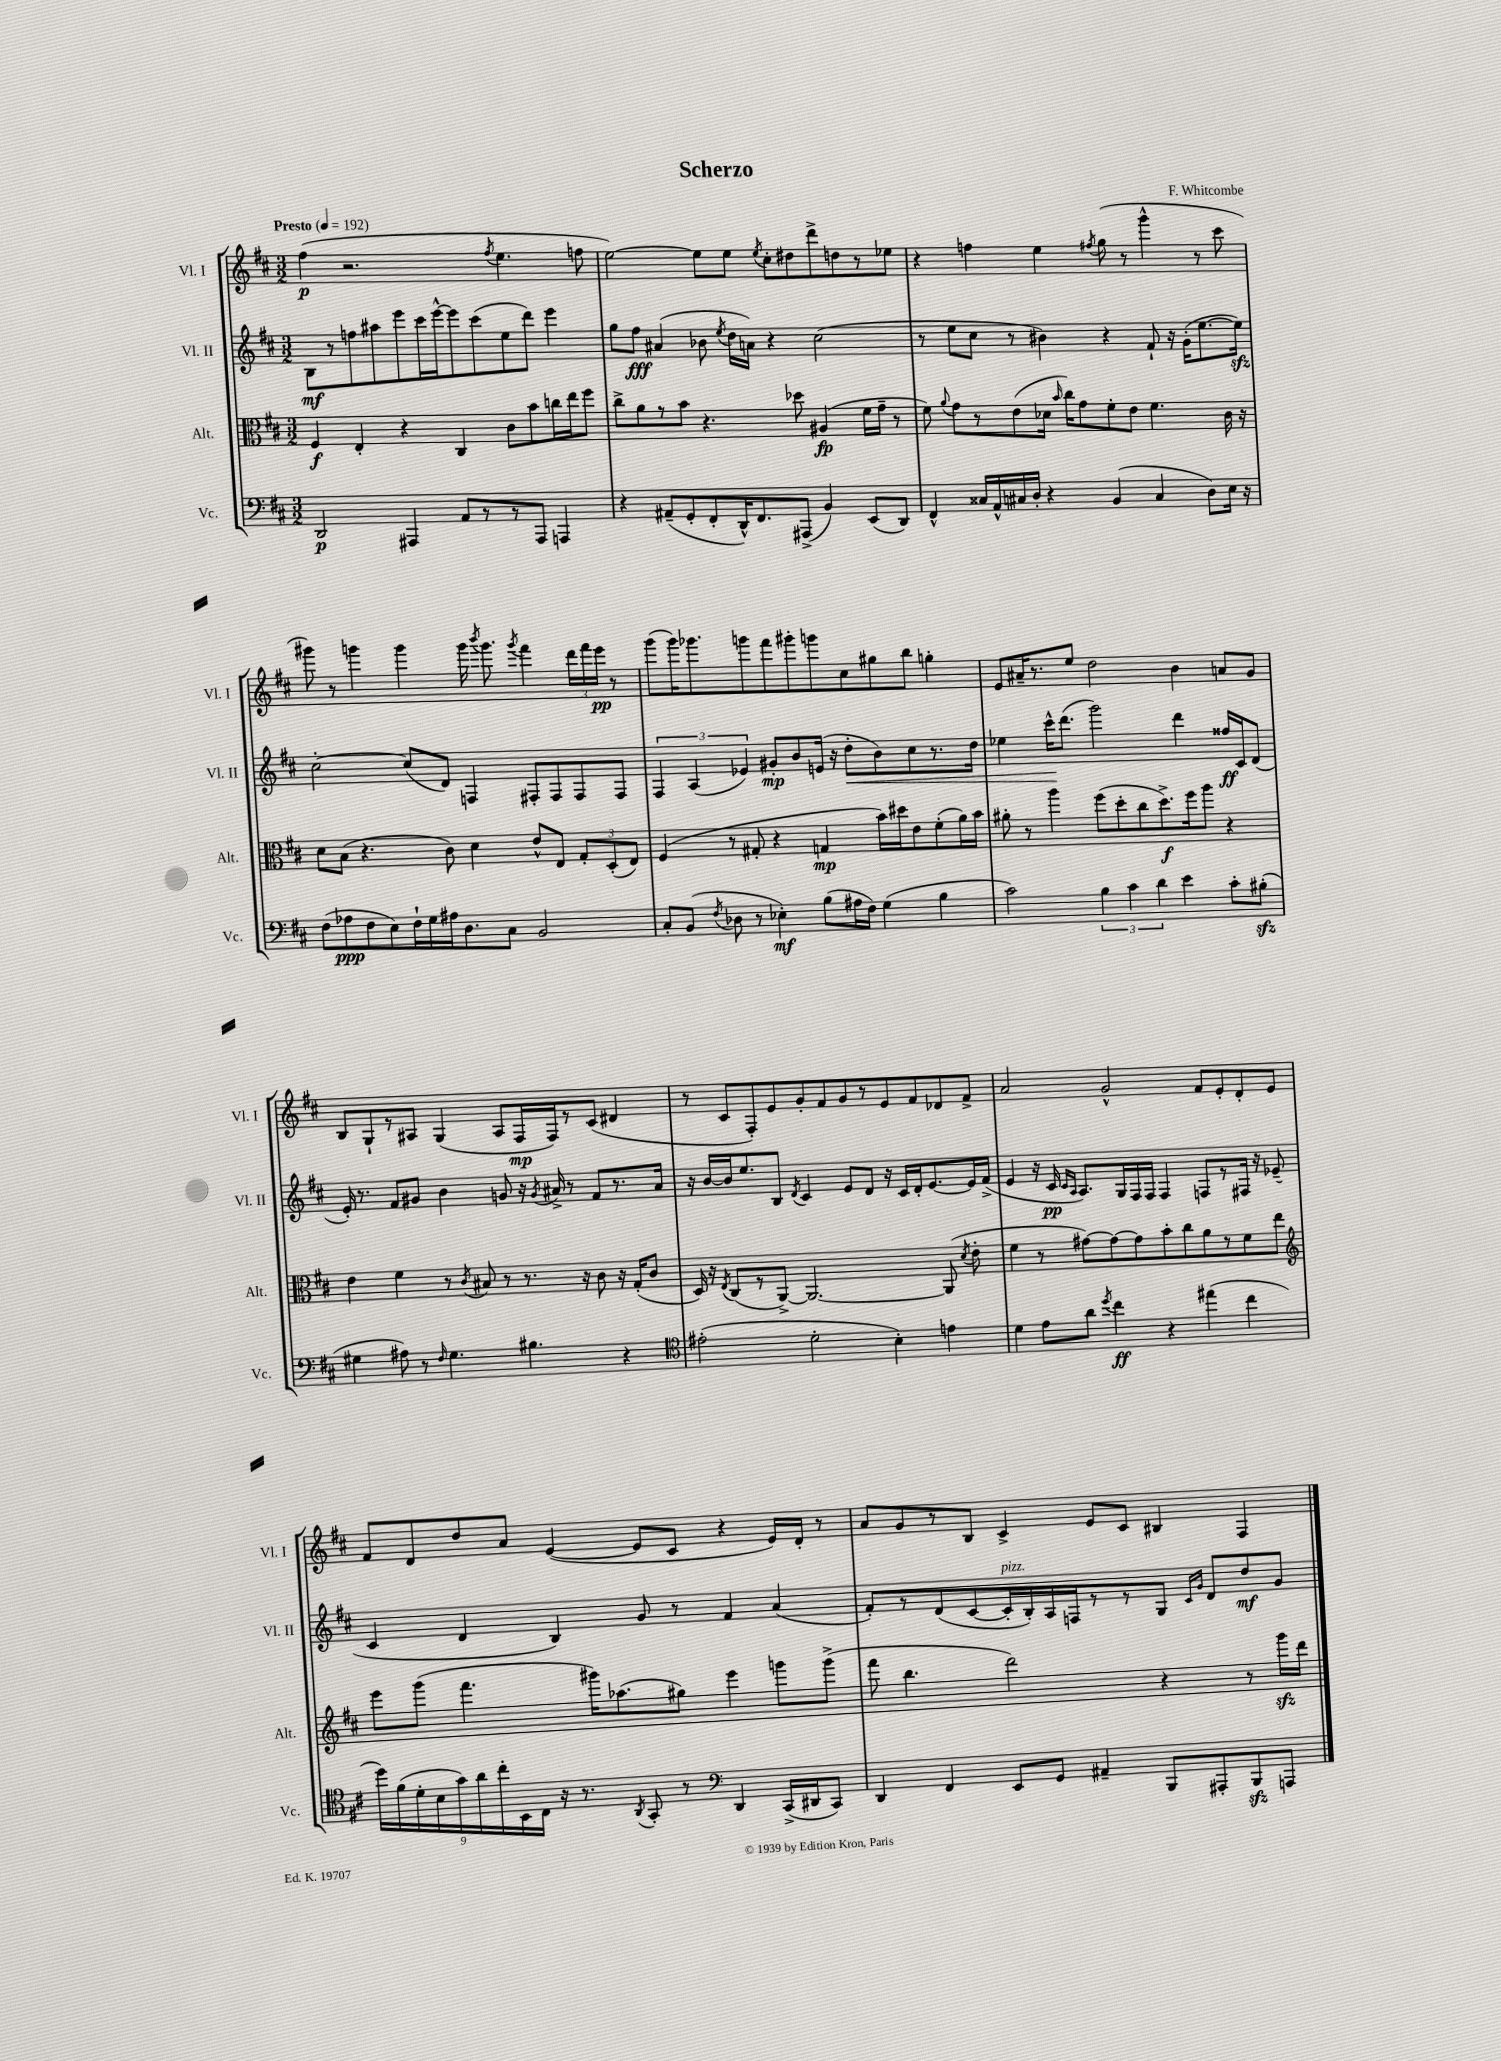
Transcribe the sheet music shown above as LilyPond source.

\header { title = "Scherzo" composer = "F. Whitcombe" }
<<
\new StaffGroup <<
\new Staff = "s0" \with { instrumentName = "Vl. I" shortInstrumentName = "Vl. I" } {
    \clef treble \key d \major \numericTimeSignature \time 3/2 \tempo "Presto" 4 = 192
    \autoBeamOff fis''4\p( r2. \acciaccatura { fis''8 } e''4. f''8 |
    e''2~) e''8[ e''8] \acciaccatura { e''8 } cis''8[-. dis''8 d'''8-> d''8 r8 ees''8] |
    r4 f''4 e''4 \acciaccatura { fis''8 } g''8( r8 g'''4-^ r8 cis'''8 |
    gis'''8) r8 g'''4 g'''4 g'''16 \acciaccatura { b'''8 } g'''8. \acciaccatura { g'''8 } fis'''4 \tuplet 3/2 { d'''16[ fis'''16 e'''16]\pp } r8 |
    g'''8[( g'''16) ges'''8. g'''8 fis'''8 gis'''8-. g'''8 cis''8 gis''8 b''8] g''4-. |
    e'8[ ais'16-- r8. e''8] d''2 b'4 a'8[ g'8] |
    b8[ g8-! r8 ais8] g4( ais8[ fis16\mp fis16) r8 cis'8]( dis'4 |
    r8 cis'8[ fis8-.) e'8 g'8-. fis'8 g'8 r8 e'8 fis'8 des'8 fis'8]-> |
    a'2 g'2-^ fis'8[ e'8-. d'8-. e'8] |
    fis'8[ d'8 d''8 a'8] e'4~( e'8[ cis'8] r4 e'16[) d'16]-. r8 |
    a'8[ g'8 r8 b8] cis'4-> e'8[ cis'8] bis4 fis4 \bar "|." |
}
\new Staff = "s1" \with { instrumentName = "Vl. II" shortInstrumentName = "Vl. II" } {
    \clef treble \key d \major \numericTimeSignature \time 3/2
    \autoBeamOff b8[\mf r8 f''8 ais''8 e'''8 cis'''16 e'''16~-^ e'''8 cis'''8( e''8 d'''8]) e'''4 |
    g''8[ fis''8]\fff ais'4( bes'8 \acciaccatura { e''8 } d''16[ a'16]) r4 cis''2( |
    r8 e''8[ cis''8] r8 bis'4) r4 fis'8-! r16 g'16[-.( e''8.~ e''16]\sfz) |
    cis''2~-. cis''8[( d'8]) f4 fis8[-. fis8 fis8 fis8] |
    \tuplet 3/2 { fis4 a4( ees'4) } gis'8[-.\mp b'8 e'16]( r16 d''8[-.\< b'8) cis''8 r8. d''16] |
    ees''4 cis'''16[-^\! d'''8.]( g'''2) d'''4 fisis''16[\ff cis'16 d'8]( |
    e'16-.) r8. fis'8[ gis'8] b'4 g'8 r16 \acciaccatura { g'8 } ais'16-> r8 fis'8[ r8. ais'16] |
    r16 b'16[~ b'16 e''8. b8] \acciaccatura { d'8 } cis'4 e'8[ d'8] r16 cis'16[ d'16-. e'8.~ e'16 fis'16]->( |
    e'4 r16 cis'16\pp \grace { cis'16[ a16] } a8.[) g16 fis16 fis16] fis4 f8[ r8 fis16] r16 ees'8--( |
    cis'4 d'4 b4) g'8 r8 fis'4 a'4( |
    fis'8[-.) r8 d'8( cis'8~ cis'16-.^\markup { \italic "pizz." } b16-.) a16 f16 r8 r8 g8] \grace { cis'16[ g'16] } d'8[ d''8\mf g'8] \bar "|." |
}
\new Staff = "s2" \with { instrumentName = "Alt." shortInstrumentName = "Alt." } {
    \clef alto \key d \major \numericTimeSignature \time 3/2
    \autoBeamOff fis4\f e4-. r4 cis4 cis'8[ b'8 c''16 e''16 fis''8] |
    cis''8[-> a'8 r8 b'8] r4. des''8 ais4\fp( fis'16[ g'16]-- r8 |
    fis'8) \appoggiatura { a'8 } g'8[ r8 e'8( des'16] \grace { b'16 } cis''16[) g'8 fis'8-. e'8] fis'4. cis'16 r16 |
    d'8[ b8]( r4. cis'8) d'4 e'8[-^ e8] \tuplet 3/2 { g8[-. d8-.( e8]) } |
    fis4( r8 gis8-. r4 g4\mp b'16[) dis''16 e'8 fis'8-.( a'16) b'16] |
    ais'8-. r8 a''4 fis''8[( d''8-. cis''8 d''8.->\f) fis''16 a''8] r4 |
    e'4 fis'4 r8 \acciaccatura { cis'8 } bis8 r8 r8. r16 cis'8 r16 g16[-.( cis'8] |
    d16) r16 \acciaccatura { e8 } cis8[( r8 a,8]~->) a,2.~ a,8( \acciaccatura { d'8 } e'8-. |
    fis'4 r8 gis'8[~) gis'8~ gis'8 b'8-. cis''8 a'8 r8 fis'8 e''8] |
    \clef treble e'''8[ g'''8]( fis'''4. gis'''16[) aes''8.( gis''8]) e'''4 g'''8[ g'''8]->( |
    fis'''8 b''4. d'''2) r4 r8 g'''16[\sfz d'''16] \bar "|." |
}
\new Staff = "s3" \with { instrumentName = "Vc." shortInstrumentName = "Vc." } {
    \clef bass \key d \major \numericTimeSignature \time 3/2
    \autoBeamOff d,2\p ais,,4 a,8[ r8 r8 ais,,8] a,,4 |
    r4 ais,8[--( g,8-. fis,8-. d,16-^) fis,8. ais,,8]->( b,4) e,8[( d,8]) |
    fis,4-^ cisis16[ a,16-^ cis16 d16]-. r4 b,4( cis4 d8[) e16] r16 |
    fis8[( aes8\ppp fis8 e8) fis16-! g16 ais16 d8. cis8] b,2 |
    cis8[-. b,8]( \acciaccatura { fis8 } des8 r8 ees4-.\mf) b8[( ais16 fis16]) g4( b4 |
    cis'2) \tuplet 3/2 { b4 cis'4 d'4 } e'4 cis'8[-. bis8]-.\sfz( |
    gis4 ais8) r8 \grace { fis16 } gis4. bis4. r4 |
    \clef tenor eis'2-.( d'2-. b4-.) e'4 |
    d'4 e'8[ a'8] \acciaccatura { d''8 } cis''4\ff r4 eis''4( cis''4 |
    \tuplet 9/8 { d''16[) fis'16( d'16-. b16 g'16) a'16 cis''16-. b,16 cis16] } r16 r8. \acciaccatura { a,8 } g,8-. r8 \clef bass d,4 cis,16[->( dis,16 cis,8]) |
    d,4 fis,4 e,8[ g,8] ais,4-- b,,8[ ais,,8-. b,,8\sfz a,,8] \bar "|." |
}
>>
>>
\layout { \context { \Score \remove "Bar_number_engraver" } }
